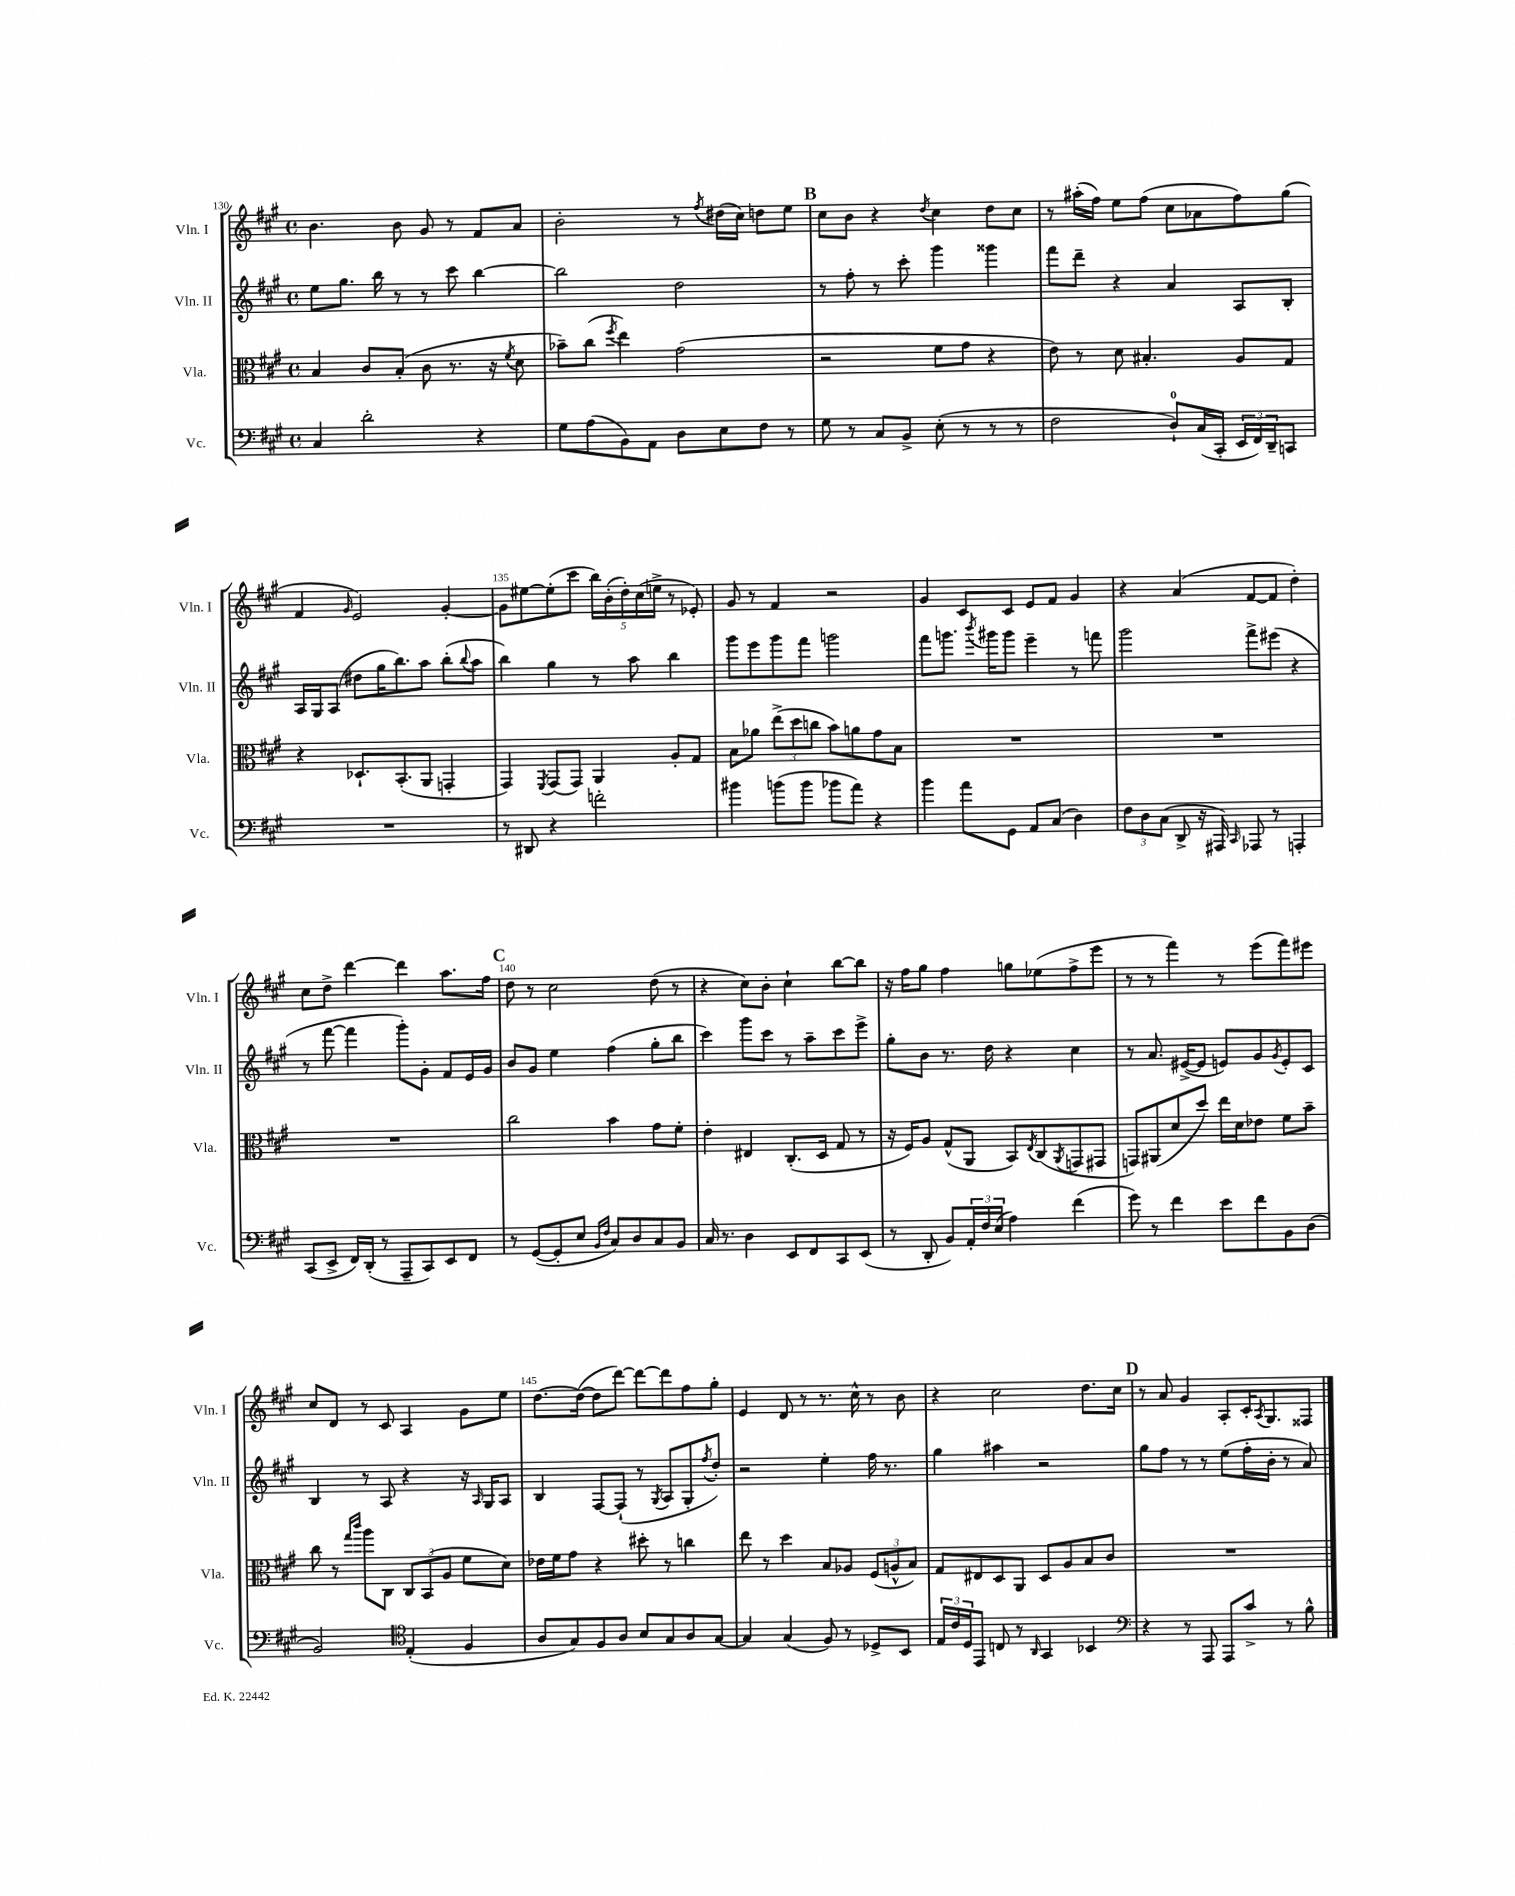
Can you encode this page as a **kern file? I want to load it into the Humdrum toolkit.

**kern	**kern	**kern	**kern
*part4	*part3	*part2	*part1
*staff4	*staff3	*staff2	*staff1
*I"Vc.	*I"Vla.	*I"Vln. II	*I"Vln. I
*I'Vc.	*I'Vla.	*I'Vln. II	*I'Vln. I
*clefF4	*clefC3	*clefG2	*clefG2
*k[f#c#g#]	*k[f#c#g#]	*k[f#c#g#]	*k[f#c#g#]
*M4/4	*M4/4	*M4/4	*M4/4
*met(c)	*met(c)	*met(c)	*met(c)
=130	=130	=130	=130
4C#/	4B/	8ee\L	4.b\
.	.	8.gg#\J	.
2d'\	8c#/L	.	.
.	.	16bb\	.
.	(8B'/J	8r	8b\
.	8c#\	8r	8g#/
.	8.r	8ccc#\	8r
4r	.	[4bb\	8f#/L
.	16r	.	.
.	8qf#/	.	.
.	8d\	.	8a/J
=131	=131	=131	=131
8G#\L	8b-X~\L)	2bb\]	2b'\
(8A\	(8cc#\J	.	.
.	8qff#/	.	.
8BB\)	4ee\)	.	.
8AA\J	.	.	.
8D\L	(2g#\	2dd\	8r
.	.	.	8qff#/
8E\	.	.	(16dd#X\LL
.	.	.	16cc#\JJ)
8F#\J	.	.	8ddn\L
8r	.	.	8ee\J
!!LO:REH:place=s1:t=B
=132	=132	=132	=132
8G#\	2r	8r	8cc#\L
8r	.	8ff#'\	8b\J
8C#/L	.	8r	4r
8BB^/J	.	8ccc#'\	.
.	.	.	8qdd/
(8E'\	8f#\L	4ggg#\	4cc#\
8r	8g#\J	.	.
8r	4r	4ggg##X\	8dd\L
8r	.	.	8cc#\J
=133	=133	=133	=133
2F#\	8e\)	8fff#\L	8r
.	8r	8ddd~\J	(16aa#X'\LL
.	.	.	16ff#\JJ)
.	8d\	4r	8ee\L
.	4.B#X'/	.	(8ff#\J
8D`/L)	.	4a/	8cc#\L
(16C#/L	.	.	8a-X\
16CC#'/JJ	.	.	.
24EE/LL	8A/L	8A/L	8ff#\)
24FF#/)	.	.	.
24DD~/J	.	.	.
8CCn/J	8G#/J	8B'/J	(8gg#\J
!!LO:LB:g=z
=134	=134	=134	=134
1r	4r	16A/LL	4f#/
.	.	16G#/J	.
.	.	(8A/J	.
.	.	.	16qqg#/
.	8.D-X`/L	8dd#X\L	2e/)
.	.	16gg#\K	.
.	(8.BB'/	8.bb\)	.
.	8AA/J	8aa\J	.
.	4GGn'/	(8bb'\L	[4g#'/
.	.	8qqbb/	.
.	.	8aa\J	.
=135	=135	=135	=135
8r	4GG#/)	4bb\)	8g#\L]
8DD#X/	.	.	[8ee#X\
.	8qFF#/	.	.
4r	(8GG#/L	4gg#\	(8ee#'\]
.	8GG#/J)	.	8ccc#\J
2fn'\	4AA/	8r	20bb\LL)
.	.	.	(20b'\
.	.	.	20dd'\)
.	.	8aa\	.
.	.	.	(20cc#\
.	.	.	20een^\JJ
.	8A'/L	4bb\	8r
.	8G#/J	.	8e-X'/)
=136	=136	=136	=136
4b#X\	8B\L	8ggg#\L	8g#/
.	8a-X\J	8eee\	8r
(8bn\L	(12ee^\L	8ggg#\	4f#/
.	12dd\	.	.
8b\J	.	8fff#\J	.
.	12ccn\J	.	.
8b-X\L	8b\L)	2gggn\	2r
8a\J)	8an\	.	.
4r	8g#\	.	.
.	8B\J	.	.
=137	=137	=137	=137
4b\	1r	8fff#\L	4g#/
.	.	8.gggn\J	.
8a\L	.	.	8c#/L
.	.	8qbbb/	.
.	.	16ggg#X\KL	.
8GG#\J	.	8ggg#\J	8c#/J
8AA/L	.	4eee~\	8e/L
(8C#/J	.	.	8f#/J
4D\)	.	8r	4g#/
.	.	8fffn\	.
=138	=138	=138	=138
12F#\L	1r	2ggg#\	4r
12D\	.	.	.
(12C#\J	.	.	.
8DD^/	.	.	(4a/
16r	.	.	.
16AAA#X/)	.	.	.
16qqCC#/	.	.	.
8AAA-X/	.	8fff#^\L	[8f#/L
8r	.	(8eee#X\J	8f#/J]
4AAAn'/	.	4r	4dd'\)
!!LO:LB:g=z
=139	=139	=139	=139
(8CC#/L	1r	8r	8cc#\L
8EE^/J	.	[8fff#\	8dd^\J
16FF#/LL)	.	4fff#\]	[4ddd\
(16DD'/JJ	.	.	.
8r	.	.	.
8AAA~/L	.	8ggg#'\L)	4ddd\]
8CC#/)	.	8g#'\J	.
8EE/	.	8f#/L	8.aa\L
8FF#/J	.	16e/L	.
.	.	16g#/JJ	16ff#\Jk
!!LO:REH:place=s1:t=C
=140	=140	=140	=140
8r	2cc#\	8b/L	8dd\
([8GG#/L	.	8g#/J	8r
8GG#'/]	.	4ee\	2cc#\
8E/J	.	.	.
16qqBB/LL	.	.	.
16qqF#/JJ	.	.	.
8C#/L)	4b\	(4ff#\	.
8D/	.	.	.
8C#/	8g#\L	8gg#'\L	(8dd\
8BB/J	8f#'\J	8bb\J	8r
=141	=141	=141	=141
16C#/	4e'\	4ccc#\)	4r
8.r	.	.	.
4D\	4E#X/	8ggg#\L	8cc#\L)
.	.	8ccc#\J	8b'\J
8EE/L	(8.C#'/L	8r	4cc#`\
8FF#/	.	8aa~\L	.
.	16D/Jk	.	.
8CC#/	8G#/	8ccc#\	[8bb\L
(8EE/J	8r	8eee^\J	8bb\J]
=142	=142	=142	=142
8r	16r	8gg#'\L	16r
.	16F#/KL)	.	16ff#\KL
8DD'/	8A/J	8b\J	8gg#\J
8BB/L)	(8G#^^/L	8.r	4ff#\
24AA'/L	8AA/J	.	.
24F#/	.	.	.
.	.	16dd\	.
(24E/JJ	.	.	.
4A\)	8BB/L)	4r	8ggn\L
.	8qE/	.	.
.	(8C#/	.	(8ee-X\
.	8qAA/	.	.
(4f#\	8GGn/	4cc#\	8ff#^\
.	8GG#X/J	.	8eee\J
=143	=143	=143	=143
8g#\)	8GGn/L)	8r	8r
8r	(8AA#X/	8.a/	8r
4f#\	8d/	.	4fff#\)
.	.	([16e#X^/KL	.
.	8dd/J)	8e#/J]	.
8e\L	16ee\LL	8en/L)	8r
.	16d\J	.	.
8f#\	8e-X\J	8g#/	(8eee\L
.	.	8qg#/	.
8BB\	8f#\L	8e'/	8fff#\)
(8D\J	8b~\J	8c#/J	8eee#X\J
!!LO:LB:g=z
=144	=144	=144	=144
2BB/)	8cc#\	4B/	8cc#/L
.	8r	.	8d/J
.	16qqgg#/LL	.	.
.	16qqccc#/JJ	.	.
.	8aa\L	8r	8r
.	8C#\J	8A/	8c#/
*clefC4	*	*	*
(4E'/	12C#/L	4r	4A/
.	(12BB/	.	.
.	12A/J	.	.
4F#/	8f#\L	16r	8g#\L
.	.	16qqA/	.
.	.	16G#/KL	.
.	8d\J)	8A/J	8ee\J
=145	=145	=145	=145
8A/L	16e-X\LL	4B/	[8.dd\L
.	16f#\J	.	.
8G#/)	8g#\J	.	.
.	.	.	(16dd\Jk_
8F#/	4r	[8F#/L	8dd\L]
8A/J	.	(8F#`/J]	[8ddd\J)
8B/L	8dd#X'\	8r	8ddd\L_
.	.	8qG#/	.
8G#/	8r	8A/L	8ddd\]
8A/	4ccn\	8G#'/	8ff#\
.	.	8qff#/	.
[8G#/J	.	8dd'/J)	8gg#'\J
=146	=146	=146	=146
4G#/]	8ee\	2r	4e/
.	8r	.	.
(4G#/	4dd\	.	8d/
.	.	.	8r
8F#/)	8B/L	4ee'\	8.r
8r	8A-X/J	.	.
.	.	.	16cc#^^\
8D-X^/L	(12F#/L	16ff#\	8r
.	.	8.r	.
.	12An^^/	.	.
8BB/J	.	.	8b\
.	12B/J)	.	.
=147	=147	=147	=147
24E/LL	8G#/L	4gg#\	4r
24c#/	.	.	.
24D/J	.	.	.
8EE/J	8E#X/	.	.
8Cn/	8D/	4aa#X\	2cc#\
8r	8AA/J	.	.
16qqAA/	.	.	.
4GG#/	8D/L	2r	.
.	8A/	.	.
4BB-X/	8B/	.	8.dd\L
.	8c#/J	.	.
.	.	.	16cc#\Jk
!!LO:REH:place=s1:t=D
=148	=148	=148	=148
*clefF4	*	*	*
4r	1r	8gg#\L	8r
.	.	8ff#\J	8a/
8r	.	8r	4g#/
8AAA/	.	8r	.
8AAA/L	.	(8ee\L	8A'/L
8c#^/J	.	16ff#'\L	16c#'/K
.	.	.	8qA/
.	.	16b'\JJ	8.G#/
8r	.	8r	.
8B^^\	.	8a/)	8F##X/J
==	==	==	==
*-	*-	*-	*-
